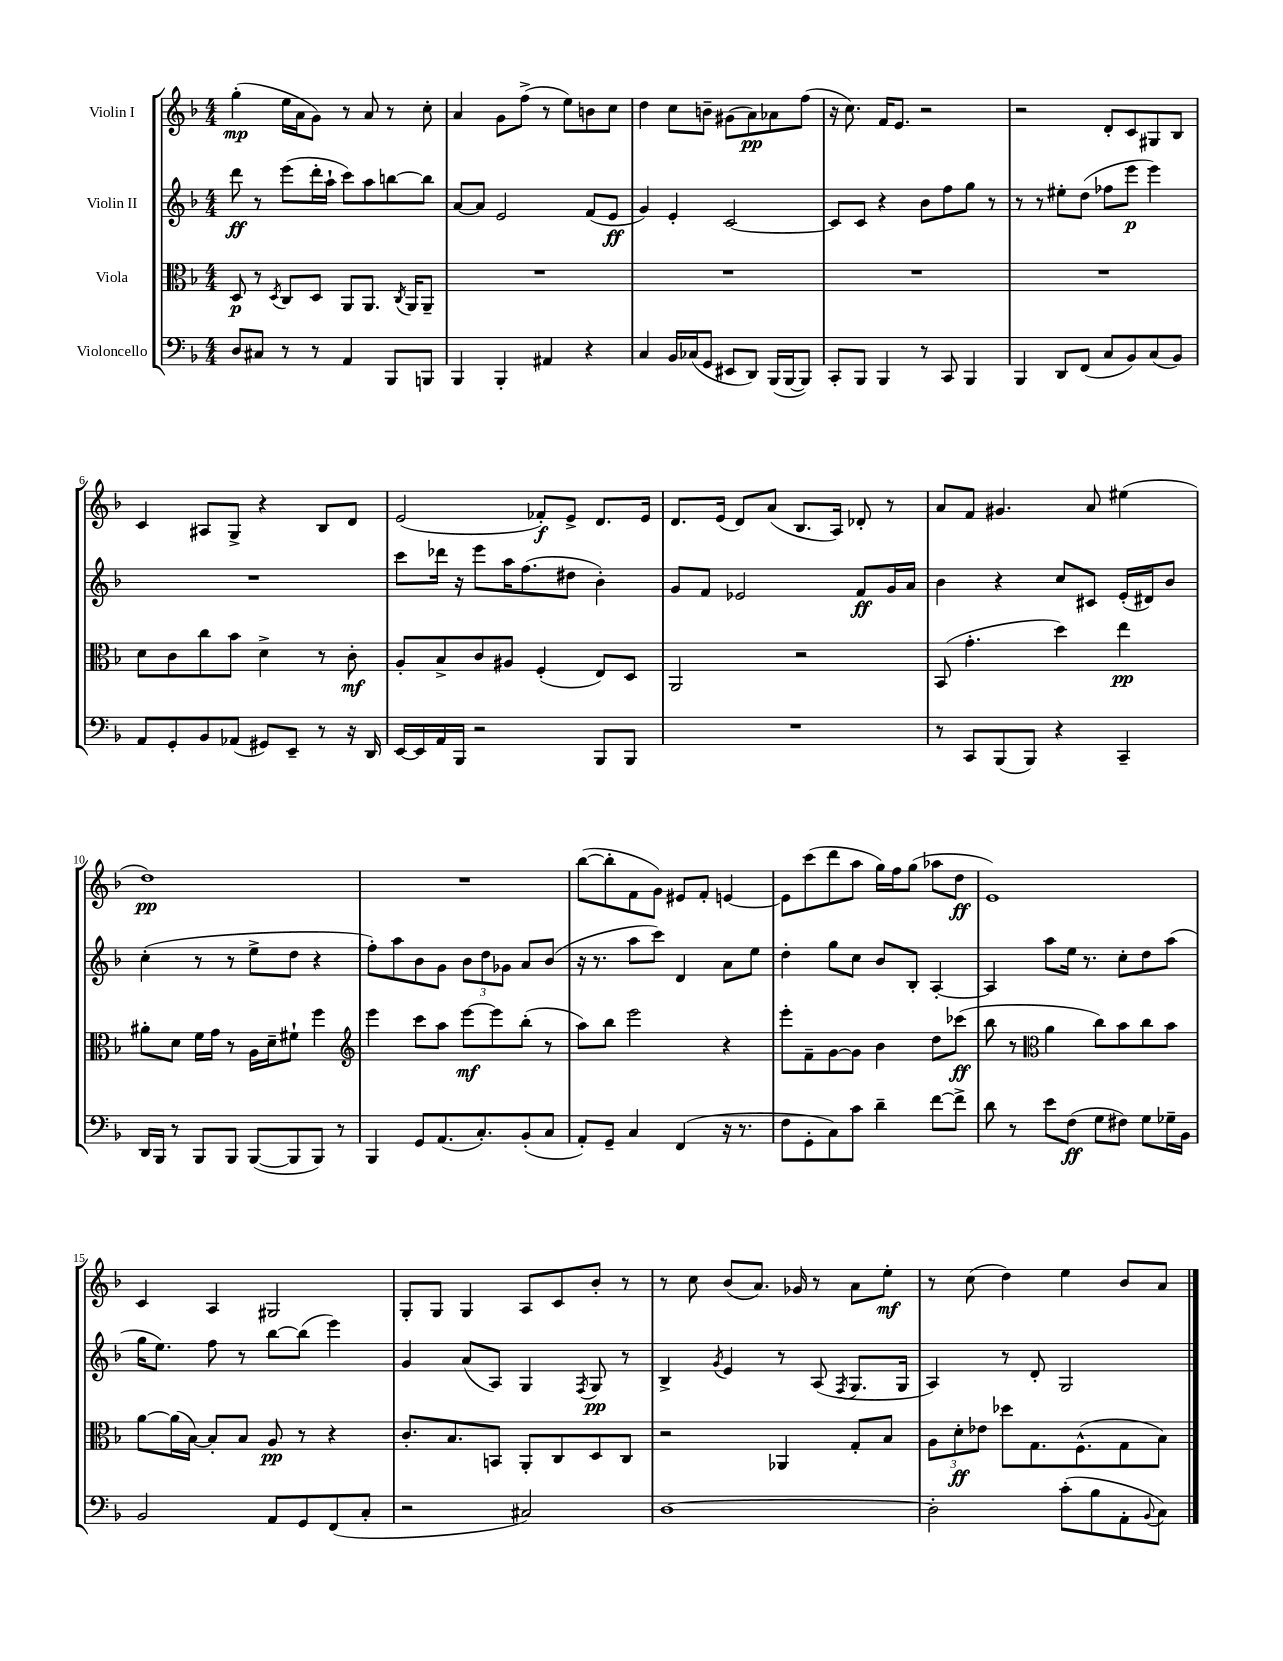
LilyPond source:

<<
\new StaffGroup <<
\new Staff = "s0" \with { instrumentName = "Violin I" } {
    \clef treble \key f \major \numericTimeSignature \time 4/4
    g''4-.\mp( e''16 a'16 g'8) r8 a'8 r8 c''8-. |
    a'4 g'8 f''8->( r8 e''8) b'8 c''8 |
    d''4 c''8 b'8-- gis'8( a'8\pp) aes'8 f''8( |
    r16 c''8.) f'16 e'8. r2 |
    r2 d'8-. c'8 gis8 bes8 |
    c'4 ais8 g8-> r4 bes8 d'8 |
    e'2( fes'8-.\f) e'8-> d'8. e'16 |
    d'8. e'16( d'8) a'8( bes8. a16) des'8-. r8 |
    a'8 f'8 gis'4. a'8 eis''4( |
    d''1\pp) |
    R1 |
    bes''8~( bes''8-. f'8 g'8) eis'8 f'8-. e'4~ |
    e'8 c'''8( d'''8 a''8 g''16) f''16 g''8( aes''8 d''8\ff |
    e'1) |
    c'4 a4 gis2 |
    g8-. g8 g4 a8 c'8 bes'8-. r8 |
    r8 c''8 bes'8( a'8.) ges'16 r8 a'8 e''8-.\mf |
    r8 c''8( d''4) e''4 bes'8 a'8 \bar "|." |
}
\new Staff = "s1" \with { instrumentName = "Violin II" } {
    \clef treble \key f \major \numericTimeSignature \time 4/4
    d'''8\ff r8 e'''8( d'''16-. a''16-! c'''8) a''8 b''8~ b''8 |
    a'8~ a'8 e'2 f'8( e'8\ff |
    g'4) e'4-. c'2~ |
    c'8 c'8 r4 bes'8 f''8 g''8 r8 |
    r8 r8 eis''8-. d''8( fes''8 e'''8\p e'''4) |
    R1 |
    c'''8 des'''16 r16 e'''8 a''16 f''8.( dis''8 bes'4-.) |
    g'8 f'8 ees'2 f'8\ff g'16 a'16 |
    bes'4 r4 c''8 cis'8 e'16-.( dis'16) bes'8 |
    c''4-.( r8 r8 e''8-> d''8 r4 |
    f''8-.) a''8 bes'8 g'8 \tuplet 3/2 { bes'8 d''8 ges'8 } a'8 bes'8( |
    r16 r8. a''8 c'''8) d'4 a'8 e''8 |
    d''4-. g''8 c''8 bes'8 bes8-. a4~-. |
    a4 a''8 e''16 r8. c''8-. d''8 a''8( |
    g''16 e''8.) f''8 r8 bes''8~ bes''8( e'''4) |
    g'4 a'8( a8) g4 \acciaccatura { f8 } g8\pp r8 |
    bes4-> \acciaccatura { g'8 } e'4 r8 a8( \acciaccatura { f8 } g8. g16 |
    a4) r8 d'8-. g2 \bar "|." |
}
\new Staff = "s2" \with { instrumentName = "Viola" } {
    \clef alto \key f \major \numericTimeSignature \time 4/4
    d8\p r8 \acciaccatura { d8 } c8 d8 a,8 a,8. \acciaccatura { c8 } a,16 a,8-- |
    R1 |
    R1 |
    R1 |
    R1 |
    d'8 c'8 c''8 bes'8 d'4-> r8 c'8-.\mf |
    a8-. bes8-> c'8 ais8 f4-.( e8) d8 |
    a,2 r2 |
    bes,8( g'4.-. d''4) e''4\pp |
    ais'8-. d'8 f'16 g'16 r8 a16 d'16-- fis'8-! f''4 |
    \clef treble e'''4 c'''8 a''8 e'''8~\mf e'''8 bes''8-.( r8 |
    a''8) bes''8 e'''2 r4 |
    e'''8-. f'8-- g'8~ g'8 bes'4 d''8 ces'''8\ff( |
    bes''8 r8 \clef alto a'4 c''8) bes'8 c''8 bes'8 |
    a'8~ a'16( bes16~) bes8-. bes8 a8\pp r8 r4 |
    c'8.-. bes8. b,8 a,8-. c8 d8 c8 |
    r2 aes,4 g8-. bes8 |
    \tuplet 3/2 { a8 d'8-.\ff ees'8 } des''8 g8. f8.-^( g8 bes8) \bar "|." |
}
\new Staff = "s3" \with { instrumentName = "Violoncello" } {
    \clef bass \key f \major \numericTimeSignature \time 4/4
    d8 cis8 r8 r8 a,4 bes,,8 b,,8 |
    bes,,4 bes,,4-. ais,4 r4 |
    c4 bes,16 ces16( g,8 eis,8 d,8) bes,,16( bes,,16~ bes,,8) |
    c,8-. bes,,8 bes,,4 r8 c,8 bes,,4 |
    bes,,4 d,8 f,8( c8 bes,8) c8( bes,8) |
    a,8 g,8-. bes,8 aes,8( gis,8) e,8-- r8 r16 d,16 |
    e,16~ e,16 a,16 bes,,16 r2 bes,,8 bes,,8 |
    R1 |
    r8 c,8 bes,,8( bes,,8) r4 c,4-- |
    d,16 bes,,16 r8 bes,,8 bes,,8 bes,,8~( bes,,8 bes,,8) r8 |
    bes,,4 g,8 a,8.( c8.-.) bes,8-.( c8 |
    a,8-.) g,8-- c4 f,4( r16 r8. |
    f8 g,8-. c8) c'8 d'4-- f'8~ f'8-> |
    d'8 r8 e'8 f8\ff( g8 fis8) g8 ges16-- bes,16 |
    bes,2 a,8 g,8 f,8( c8-. |
    r2 cis2) |
    d1~ |
    d2-. c'8-.( bes8 a,8-. \appoggiatura { bes,8 } c8) \bar "|." |
}
>>
>>
